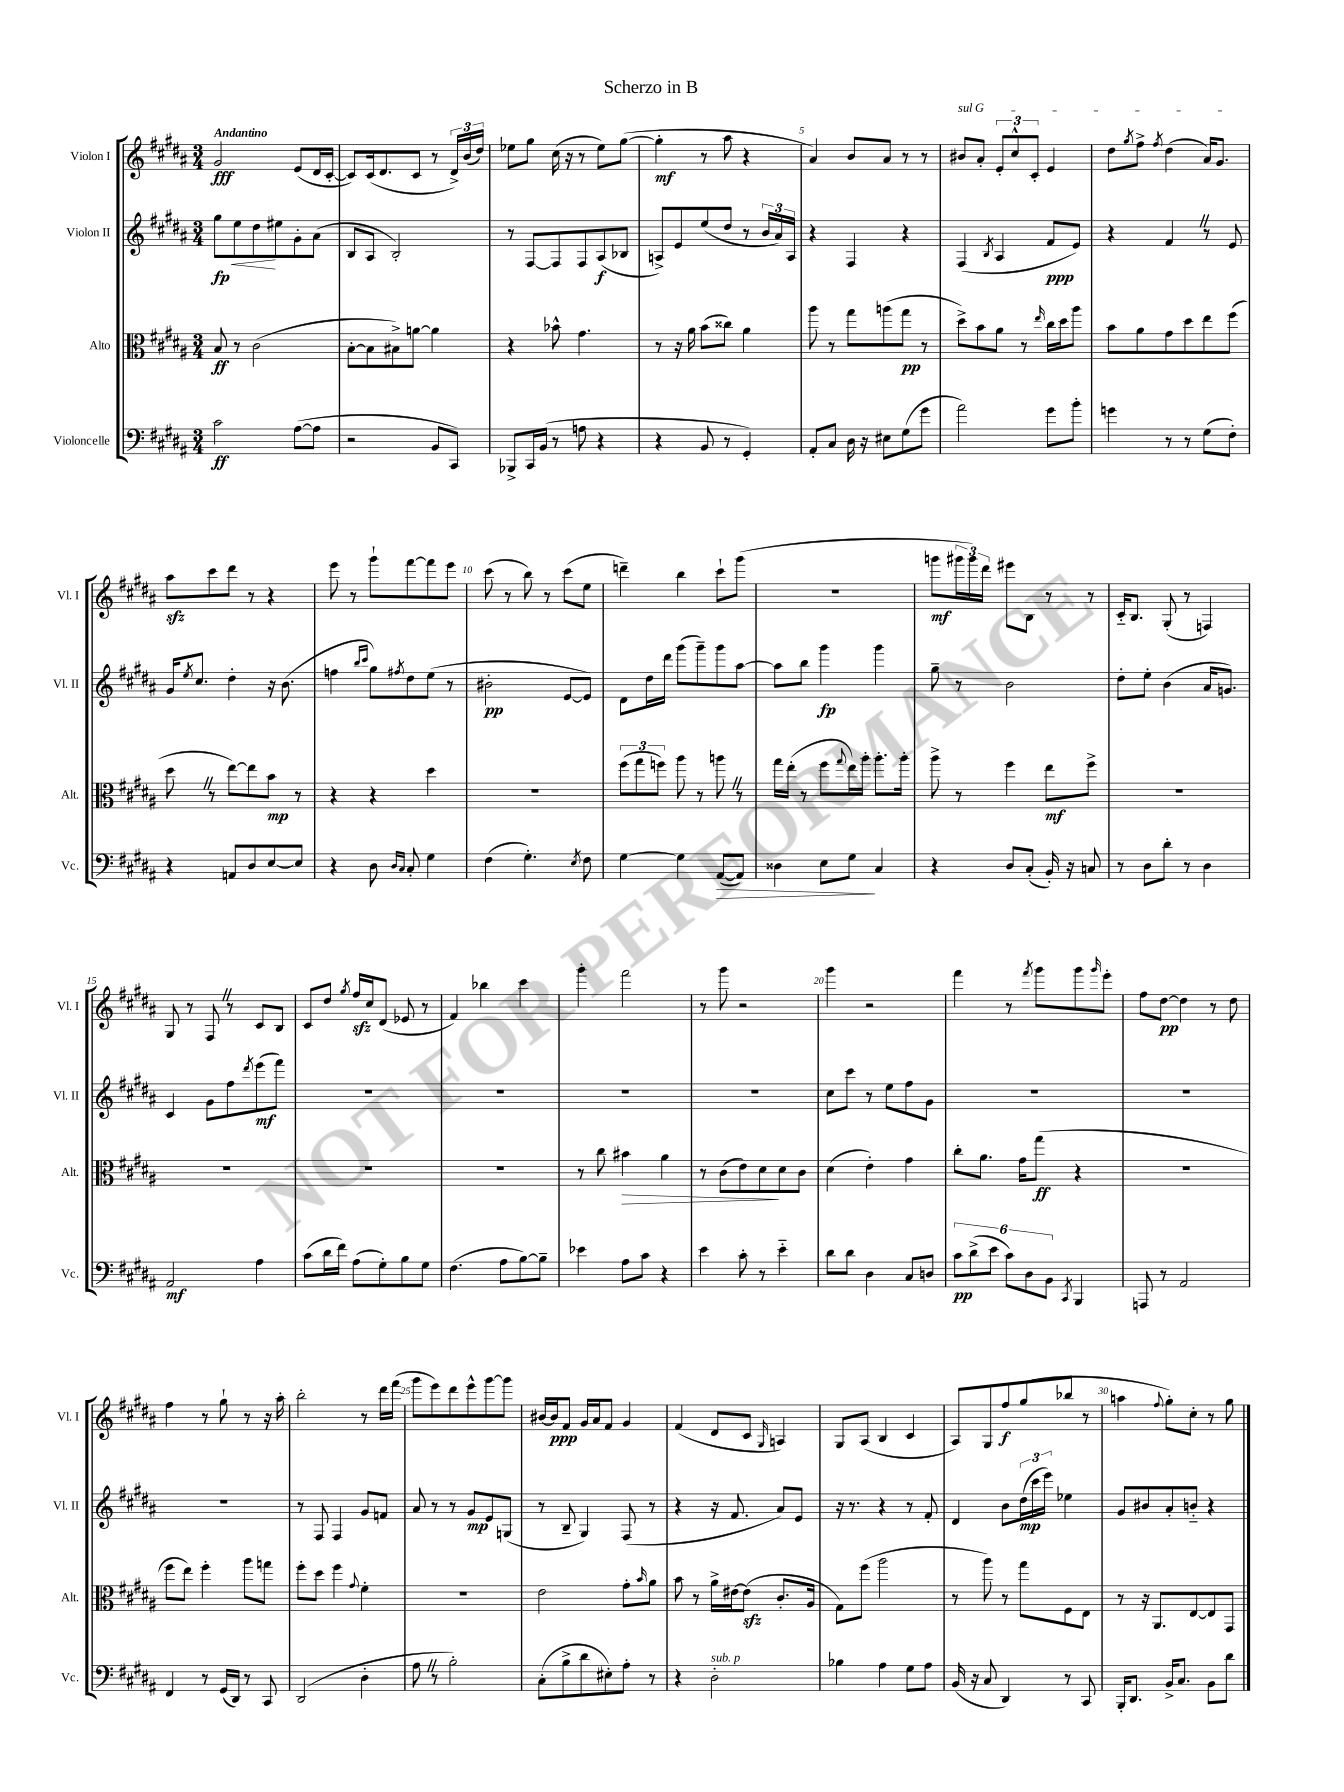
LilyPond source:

\header { title = "Scherzo in B" }
<<
\new StaffGroup <<
\new Staff = "s0" \with { instrumentName = "Violon I" shortInstrumentName = "Vl. I" } {
    \clef treble \key b \major \numericTimeSignature \time 3/4 \tempo "Andantino"
    gis'2\fff e'8( dis'16 cis'16~-. |
    cis'8) cis'16( dis'8. cis'8 r8 \tuplet 3/2 { dis'16->) b'16( dis''16) } |
    ees''8 gis''8 cis''16( r16 r8 ees''8) gis''8~( |
    gis''4-.\mf r8 ais''8 r4 |
    ais'4) b'8 ais'8 r8 r8 |
    \once \override TextSpanner.bound-details.left.text = \markup { \italic "sul G" } bis'8\startTextSpan ais'8-. \tuplet 3/2 { e'8-. cis''8-^ cis'8-. } e'4 |
    dis''8 \acciaccatura { gis''8 } fis''8-> \acciaccatura { fis''8 } dis''4( ais'16) gis'8.\stopTextSpan |
    ais''8\sfz cis'''8 dis'''8 r8 r4 |
    e'''8 r8 gis'''8-! fis'''8~ fis'''8 e'''8 |
    cis'''8( r8 b''8) r8 cis'''8( e''8 |
    d'''4--) b''4 cis'''8-! gis'''8( |
    R2. |
    g'''8\mf \tuplet 3/2 { gis'''16 gis'''16) dis'''16 } eis'''8 b8 r8 r8 |
    cis'16-_ b8. gis8-.( r8 f4) |
    gis8 r8 fis8 \once \override BreathingSign.text = \markup { \musicglyph "scripts.caesura.straight" } \breathe r8 cis'8 b8 |
    cis'8 dis''8 \acciaccatura { gis''8 } fis''16\sfz cis''16 dis'8( ees'8 r8 |
    fis'4) bes''4 cis'''4 |
    gis'''4-. fis'''2 |
    r8 gis'''8 r2 |
    gis'''4 r2 |
    fis'''4 r8 \acciaccatura { fis'''8 } gis'''8 gis'''8 \grace { gis'''16 } e'''8-. |
    fis''8 dis''8~\pp dis''4 r8 dis''8 |
    fis''4 r8 gis''8-! r8 r16 ais''16-. |
    b''2-. r8 dis'''16 fis'''16( |
    gis'''8 e'''8) dis'''8 e'''8-^ gis'''8~ gis'''8 |
    bis'16~ bis'16\ppp fis'8 gis'16 ais'16 fis'8 gis'4 |
    fis'4( dis'8 cis'8 \grace { gis16 } a4) |
    gis8 ais8( b4 cis'4 |
    ais8) gis8 fis''8\f gis''8( bes''8 r8 |
    a''4 \appoggiatura { fis''8 } gis''8-.) cis''8-. r8 gis''8 \bar "|." |
}
\new Staff = "s1" \with { instrumentName = "Violon II" shortInstrumentName = "Vl. II" } {
    \clef treble \key b \major \numericTimeSignature \time 3/4
    gis''8\fp\< e''8 dis''8\! eis''8 gis'8-. ais'8( |
    b8 ais8 b2-.) |
    r8 fis8~ fis8 fis8 ais8\f( bes8 |
    a8->) e'8 e''8( dis''8 r8 \tuplet 3/2 { b'16 ais'16) a16 } |
    r4 fis4 r4 |
    fis4( \acciaccatura { b8 } ais4 fis'8\ppp e'8) |
    r4 fis'4 \once \override BreathingSign.text = \markup { \musicglyph "scripts.caesura.straight" } \breathe r8 e'8 |
    gis'16 \acciaccatura { e''8 } cis''8. dis''4-. r16 b'8.( |
    f''4 \grace { b''16 cis'''16 } gis''8) \acciaccatura { fis''8 } dis''8 e''8( r8 |
    bis'2-.\pp e'8~ e'8) |
    dis'8 dis''16 dis'''16 gis'''8( gis'''8--) gis'''8 ais''8~ |
    ais''8 b''8 gis'''4\fp gis'''4 |
    gis''8-- r8 b'2 |
    dis''8-. e''8-. b'4( ais'16 g'8.) |
    cis'4 gis'8 fis''8 \acciaccatura { dis'''8 } e'''8\mf( fis'''8) |
    R2. |
    R2. |
    R2. |
    R2. |
    cis''8 cis'''8 r8 e''8 fis''8 gis'8 |
    R2. |
    R2. |
    R2. |
    r8 fis8 fis4 gis'8 f'8 |
    ais'8 r8 r8 gis'8\mp e'8 g8( |
    r8 b8-- gis4) fis8( r8 |
    r4 r16 fis'8. ais'8) e'8 |
    r16 r8. r4 r8 fis'8-. |
    dis'4 b'8 \tuplet 3/2 { dis''16\mp( cis'''16 e'''16) } ees''4 |
    gis'8 bis'8 ais'8-. b'8-_ r4 \bar "|." |
}
\new Staff = "s2" \with { instrumentName = "Alto" shortInstrumentName = "Alt." } {
    \clef alto \key b \major \numericTimeSignature \time 3/4
    b8\ff r8 cis'2( |
    b8~-. b8 bis8->) a'8~ a'4 |
    r4 bes'8-^ gis'4. |
    r8 r16 ais'16 b'8( cisis''8) ais'4 |
    ais''8 r8 gis''8 a''8( gis''8\pp r8 |
    dis''8->) b'8 ais'8 r8 \grace { e''16 } cis''16 dis''16 ais''8 |
    b'8 ais'8 gis'8 dis''8 e''8 fis''8( |
    dis''8 \once \override BreathingSign.text = \markup { \musicglyph "scripts.caesura.straight" } \breathe r8 e''8~) e''8 b'8\mp r8 |
    r4 r4 dis''4 |
    R2. |
    \tuplet 3/2 { fis''8( gis''8 f''8) } ais''8 r8 a''8 \once \override BreathingSign.text = \markup { \musicglyph "scripts.caesura.straight" } \breathe r8 |
    gis''16 e''16-.( r8 fis''8 \appoggiatura { gis''8 } e''16) ais''16-. ais''8.-. ais''16-. |
    ais''8-> r8 fis''4 e''8\mf fis''8-> |
    R2. |
    R2. |
    R2. |
    R2. |
    r8 cis''8 bis'4\> ais'4 |
    r8 cis'8( e'8) dis'8\! dis'8 cis'8 |
    dis'4( e'4-.) gis'4 |
    cis''8-. ais'8. gis'16 gis''8\ff( r4 |
    R2. |
    fis''8 e''8) fis''4-. ais''8 g''8 |
    fis''8-. dis''8 fis''4 \appoggiatura { gis'8 } fis'4-. |
    R2. |
    e'2 gis'8-. \grace { b'16 } ais'8 |
    b'8 r8 ais'16-> eis'16~ eis'8\sfz( cis'8.-. ais16 |
    gis8) fis''8( ais''2 |
    r8 ais''8) r8 gis''8 fis8 e8 |
    r8 r16 ais,8. e8~ e8 gis,8 \bar "|." |
}
\new Staff = "s3" \with { instrumentName = "Violoncelle" shortInstrumentName = "Vc." } {
    \clef bass \key b \major \numericTimeSignature \time 3/4
    cis'2\ff ais8~( ais8 |
    r2 b,8 cis,8) |
    bes,,8-> cis,16 b,16( r8 a8 r4 |
    r4 b,8 r8 gis,4-.) |
    ais,8-. cis8 dis16 r16 eis8 gis8( gis'8 |
    ais'2) gis'8 b'8-. |
    g'4 r8 r8 gis8( fis8-.) |
    r4 a,8 dis8 e8~ e8 |
    r4 dis8 \grace { dis16 cis16 } cis8-. gis4 |
    fis4( gis4.-.) \acciaccatura { e8 } fis8 |
    gis4~ gis4 ais,8~\>( ais,8) |
    disis4 e8 gis8\! cis4 |
    r4 dis8 cis8-.( b,16-.) r16 c8 |
    r8 dis8 dis'8-. r8 dis4 |
    ais,2\mf ais4 |
    cis'8( dis'16 fis'16) ais8( gis8-.) b8 gis8 |
    fis4.( ais8 b8~) b8-- |
    ees'4 ais8 cis'8 r4 |
    e'4 cis'8-. r8 e'4-_ |
    dis'8 dis'8 dis4 cis8 d8 |
    \tuplet 6/4 { cis'8\pp dis'8->( e'8 cis'8) dis8 b,8 } \acciaccatura { cis,8 } b,,4 |
    a,,8 r8 ais,2 |
    fis,4 r8 gis,16( dis,16) r8 cis,8 |
    dis,2( dis4-. |
    ais8 \once \override BreathingSign.text = \markup { \musicglyph "scripts.caesura.straight" } \breathe r8 b2-.) |
    cis8-.( b8-> dis'8 eis8-.) ais8-. r8 |
    r4 dis2-.^\markup { \italic "sub. p" } |
    bes4 ais4 gis8 ais8 |
    b,16( r16 cis8 dis,4) r8 cis,8 |
    b,,16-. dis,8. b,16-> cis8. b,8 dis'8 \bar "|." |
}
>>
>>
\layout { \context { \Score \override BarNumber.break-visibility = ##(#f #t #t) barNumberVisibility = #(every-nth-bar-number-visible 5) } }
